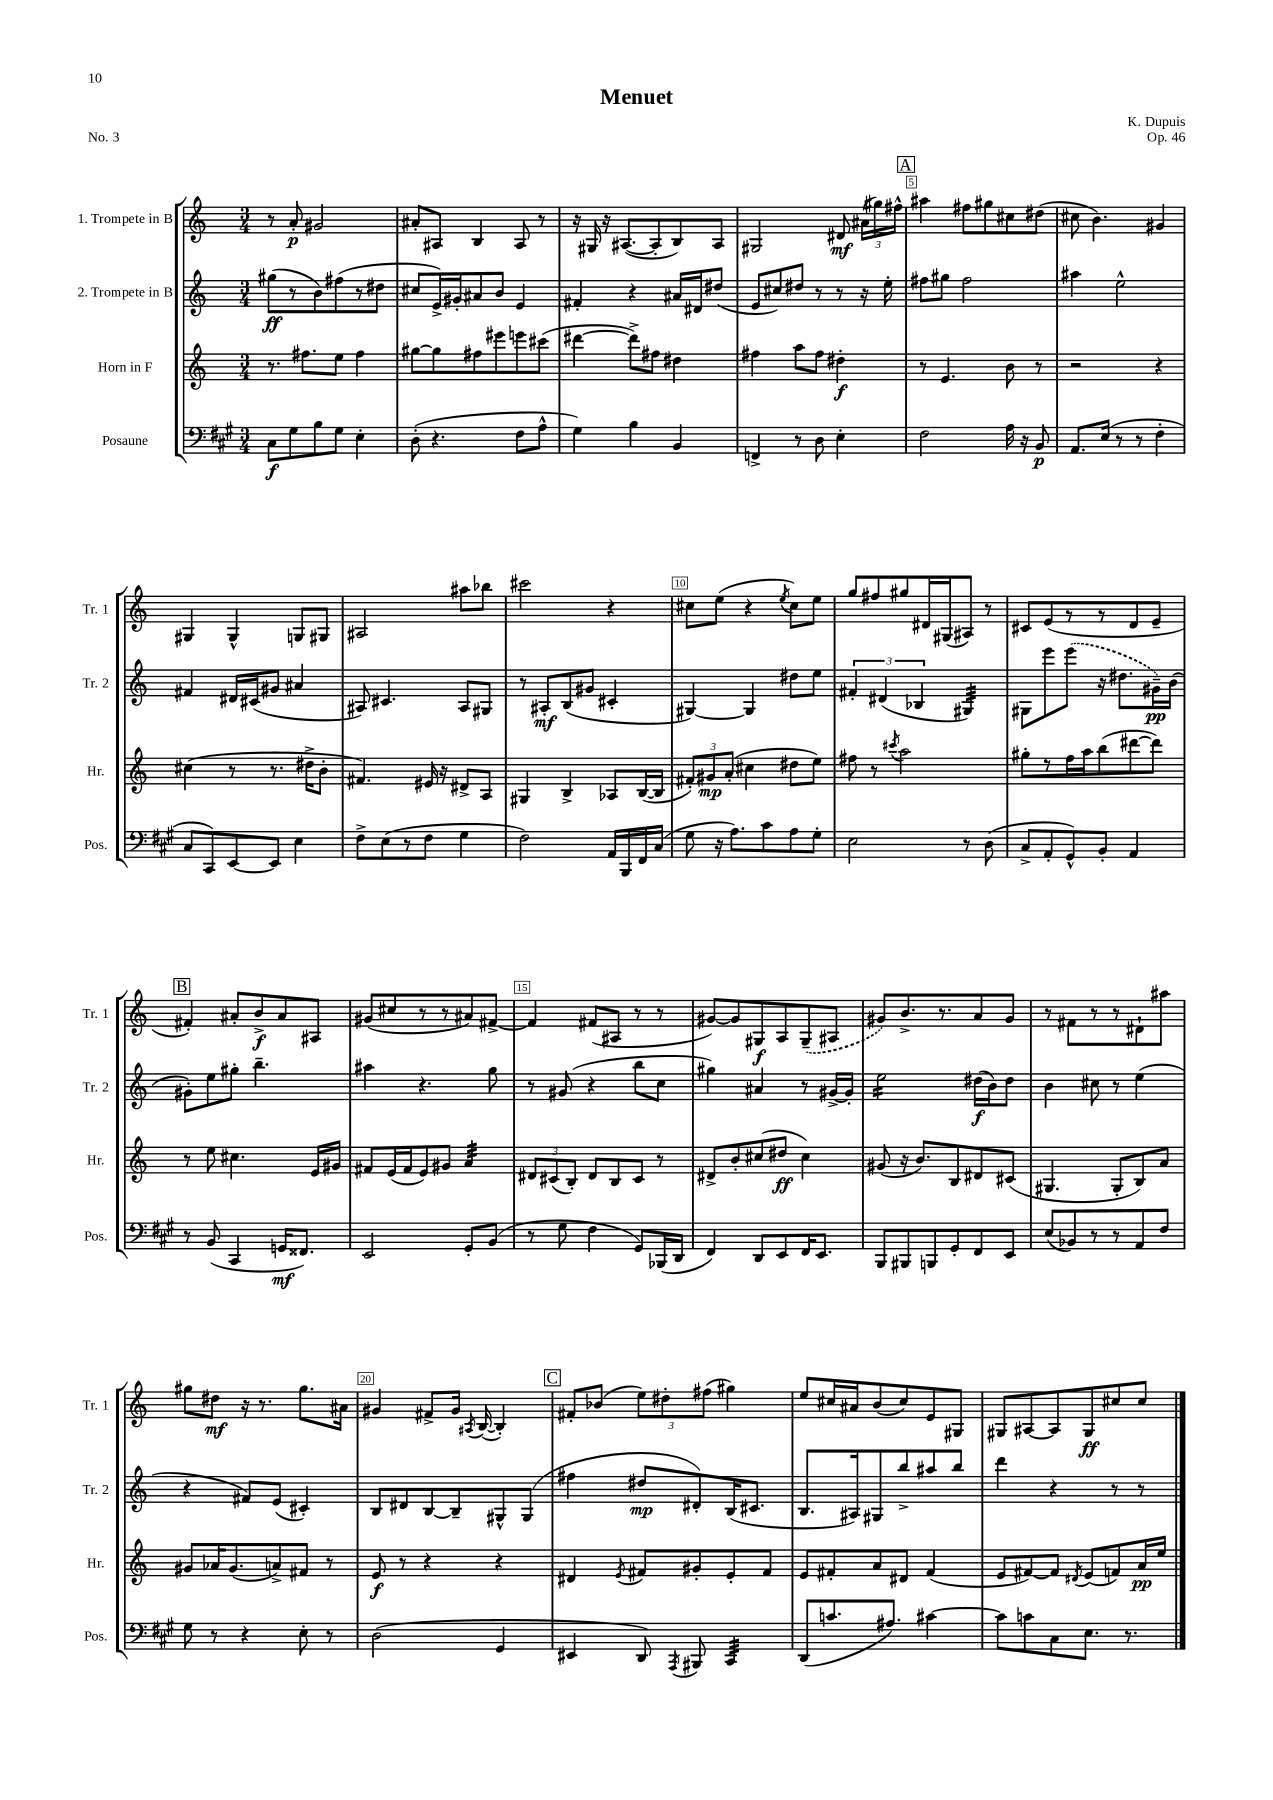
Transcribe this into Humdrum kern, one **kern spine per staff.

**kern	**kern	**kern	**kern
*staff4	*staff3	*staff2	*staff1
*clefF4	*clefG2	*clefG2	*clefG2
*k[f#c#g#]	*k[]	*k[]	*k[]
*M3/4	*M3/4	*M3/4	*M3/4
8C#\L	8.r	(8gg#\L	8r
8G#\	.	8r	8a'/
.	8.ff#\L	.	.
8B\	.	8b\)	2g#/
8G#\J	8ee\J	(8ff#\	.
4E'\	4ff#\	8r	.
.	.	8dd#\J	.
=	=	=	=
(8D'\	[8gg#\L	8cc#/L	8a#'/L
4.r	8gg#\]	16e^/L)	8A#/J
.	.	16g#'/J	.
.	8ff#\	8a#/	4B/
.	8eee#\	8b/J	.
8F#\L	8eee\	4e/	8A#/
8A^^\J	(8ccc#\J	.	8r
=	=	=	=
4G#\)	[4ddd#\	4f#'/	16r
.	.	.	16G#/
.	.	.	16r
.	.	.	([8.A#/L
4B\	8ddd#^\]L)	4r	.
.	8ff#\J	.	8A#'/]
4BB/	4dd#\	16a#/LL	8B/)
.	.	16d#/J	.
.	.	(8dd#/J	8A#/J
=	=	=	=
4FF^/	4ff#\	8e/L	2G#/
.	.	8cc#/)	.
8r	8aa\L	8dd#/J	.
8D\	8ff#\J	8r	.
4E'\	4dd#'\	8r	8d#/
.	.	16r	(24a#\LL
.	.	.	24gg#\)
.	.	16ee'\	.
.	.	.	24ff#^^\JJ
=	=	=	=
2F#\	8r	8ff#\L	4aa#\
.	4.e/	8gg#\J	.
.	.	2ff#\	8ff#\L
.	.	.	8gg#\
16A\	8b\	.	8cc#\
16r	.	.	.
8BB/	8r	.	(8dd#\J
=	=	=	=
8.AA/L	2r	4aa#\	8cc#\
.	.	.	4.b\)
(16E/Jk	.	.	.
8r	.	2ee^^\	.
8r	.	.	.
4F#'\	4r	.	4g#/
=	=	=	=
8C#/L	(4cc#\	4f#/	4G#/
8CC#/)	.	.	.
[8EE/	8r	16d#/LL	4G#^^/
.	.	(16c#/J	.
8EE/]J	8.r	8g#/J	.
4E\	.	4a#/	8G/L
.	16dd#^\LK	.	.
.	8b'\J	.	8G#/J
=	=	=	=
8F#^\L	4.f#/)	8A#/)	2A#/
(8E\	.	4.c#/	.
8r	.	.	.
8F#\J	16e#/	.	.
.	16r	.	.
4G#\	8d#^/L	8A#/L	8aa#\L
.	8A/J	8G#/J	8bb-\J
=	=	=	=
2F#\)	4G#/	8r	2ccc#\
.	.	8A#'/L	.
.	4B^/	(8B/	.
.	.	8g#/J	.
16AA/LL	8A-/L	4c#'/	4r
16BBB/	.	.	.
16FF#/	([16B/L	.	.
(16C#/JJ	16B/]JJ	.	.
=	=	=	=
8G#\	12f#'/L)	[4G#/)	8cc#\L
.	12g#/	.	.
16r	.	.	(8ee\J
.	(12a'/J	.	.
8.A\L)	.	.	.
.	4cc#\	4G#/]	4r
8c#\	.	.	.
.	.	.	8qee/
8A\	8dd#\L	8dd#\L	8cc#\L)
8G#'\J	8ee\J)	8ee\J	8ee\J
=	=	=	=
2E\	8ff#\	6f#'/	8gg/L
.	8r	.	8ff#/
.	.	(6d#/	.
.	8qccc#/	.	.
.	2aa\	.	8gg#/
.	.	6B-/	.
.	.	.	16d#/L
.	.	.	(16G#/J
8r	.	4G#/)	8A#/J)
(8D\	.	.	8r
=	=	=	=
8C#^/L	8gg#'\L	8G#\L	8c#/L
8AA'/	8r	8eee\	(8e/
8GG#^^/)	16ff\L	(8eee\J	8r
.	16aa\J	.	.
8BB'/J	(8bb\	16r	8r
.	.	8.dd#\L	.
4AA/	[8ddd#\	.	8d/
.	8ddd#\]J)	16g#~\L)	8e~/J
.	.	(16b\JJ	.
=	=	=	=
8r	8r	8g#'\L)	4f#'/)
(8BB/	8ee\	8ee\	.
4CC#/	4.cc#\	8gg#'\J	8a#'/L
.	.	4.bb~\	8b^/
16GG/LK	.	.	8a#/
8.FF##/J)	.	.	.
.	16e/LL	.	8A#/J
.	16g#/JJ	.	.
=	=	=	=
2EE/	8f#/L	4aa#\	(8g#/L
.	(16e/L	.	8cc#/
.	16f#/J	.	.
.	8e/)	4.r	8r
.	8g#/J	.	8r
8GG#'/L	4a/	.	8a#/)
(8BB/J	.	8gg\	[8f#^/J
=	=	=	=
8r	12d#/L	8r	4f#/]
.	(12c#/	.	.
8G#\	.	(8g#/	.
.	12B'/J)	.	.
4F#\	8d#/L	4r	(8f#/L
.	8B/	.	8A#/J
8GG#/L)	8c#/J	8bb\L	8r
(16BBB-/L	8r	8cc\J	8r
16DD/JJ	.	.	.
=	=	=	=
4FF#/)	8d#^/L	4gg#\)	[8g#/L)
.	8b'/	.	8g#/]
8DD/L	(8cc#/	4a#/	8G#/
8EE/	8dd#/J	.	8A/
16FF#/K	4cc#\)	8r	(8G#~/
8.EE/J	.	.	.
.	.	[16g#^/LL	8A#/J
.	.	16g#'/]JJ	.
=	=	=	=
8BBB/L	(8g#/	2ee\	8g#/L)
8BBB#/	16r	.	8.b^/
.	8.b/L)	.	.
8BBB/	.	.	.
.	.	.	8.r
8GG#'/	8B/	.	.
8FF#/	8d#/	(16dd#\LL	8a/
.	.	16b\J)	.
8EE/J	(8c#/J	8dd#\J	8g#/J
=	=	=	=
(8E/L	4.G#/	4b\	8r
8BB-/)	.	.	8f#\L
8r	.	8cc#\	8r
8r	8G#'/L	8r	8r
8AA/	8B/)	(4ee\	8d#`\
8F#/J	8a/J	.	8aa#\J
=	=	=	=
8G#\	8g#/L	4r	8gg#\L
8r	16a-/K	.	8dd#\J
.	(8.g#/	.	.
4r	.	8f#/L)	16r
.	.	.	8.r
.	8a^/)	(8e/J	.
8E'\	8f#/J	4c#'/)	8.gg#\L
8r	8r	.	.
.	.	.	16a#\Jk
=	=	=	=
(2D\	8e/	8B/L	4g#/
.	8r	8d#/	.
.	4r	[8B/	8f#^/L
.	.	8B~/]	16g#/Jk
.	.	.	8qA#/
.	.	.	([16B/
4GG#/	4r	8G#^^/	4B'/])
.	.	(8G#/J	.
=	=	=	=
4EE#/	4d#/	4ff#\	8f#'/L
.	.	.	(8b-/J
.	8qe/	.	.
8DD/)	8f#/L	8dd#/L	12ee\L)
.	.	.	12dd#'\
8qAAA/	.	.	.
8BBB#/	8g#'/	8d#'/)	.
.	.	.	(12ff#\J
4CC#/	8e'/	(16B/K	4gg#\)
.	.	8.c#/J	.
.	8f#/J	.	.
=	=	=	=
(8DD/L	8e/L	8.B/L	8ee/L
8.c/	8f#'/	.	16cc#/L
.	.	16A#/k)	16a#/J
.	8a/	8G#/	(8b/
8.A#/J)	.	.	.
.	8d#/J	8bb^/	8cc#/)
[4c#\	(4f#/	8aa#/	8e/
.	.	8bb/J	8G#/J
=	=	=	=
8c#\]L	8e/L	4ddd\	8G#/L
8c\	[8f#/)	.	[8A#/
8C#\	8f#/]J	4r	8A#/]
.	8qd#/	.	.
8.E\J	(8e/L	.	8G#/
.	8f/)	8r	8cc#/
8.r	.	.	.
.	16a/L	8r	8cc#/J
.	16ee/JJ	.	.
==	==	==	==
*-	*-	*-	*-
